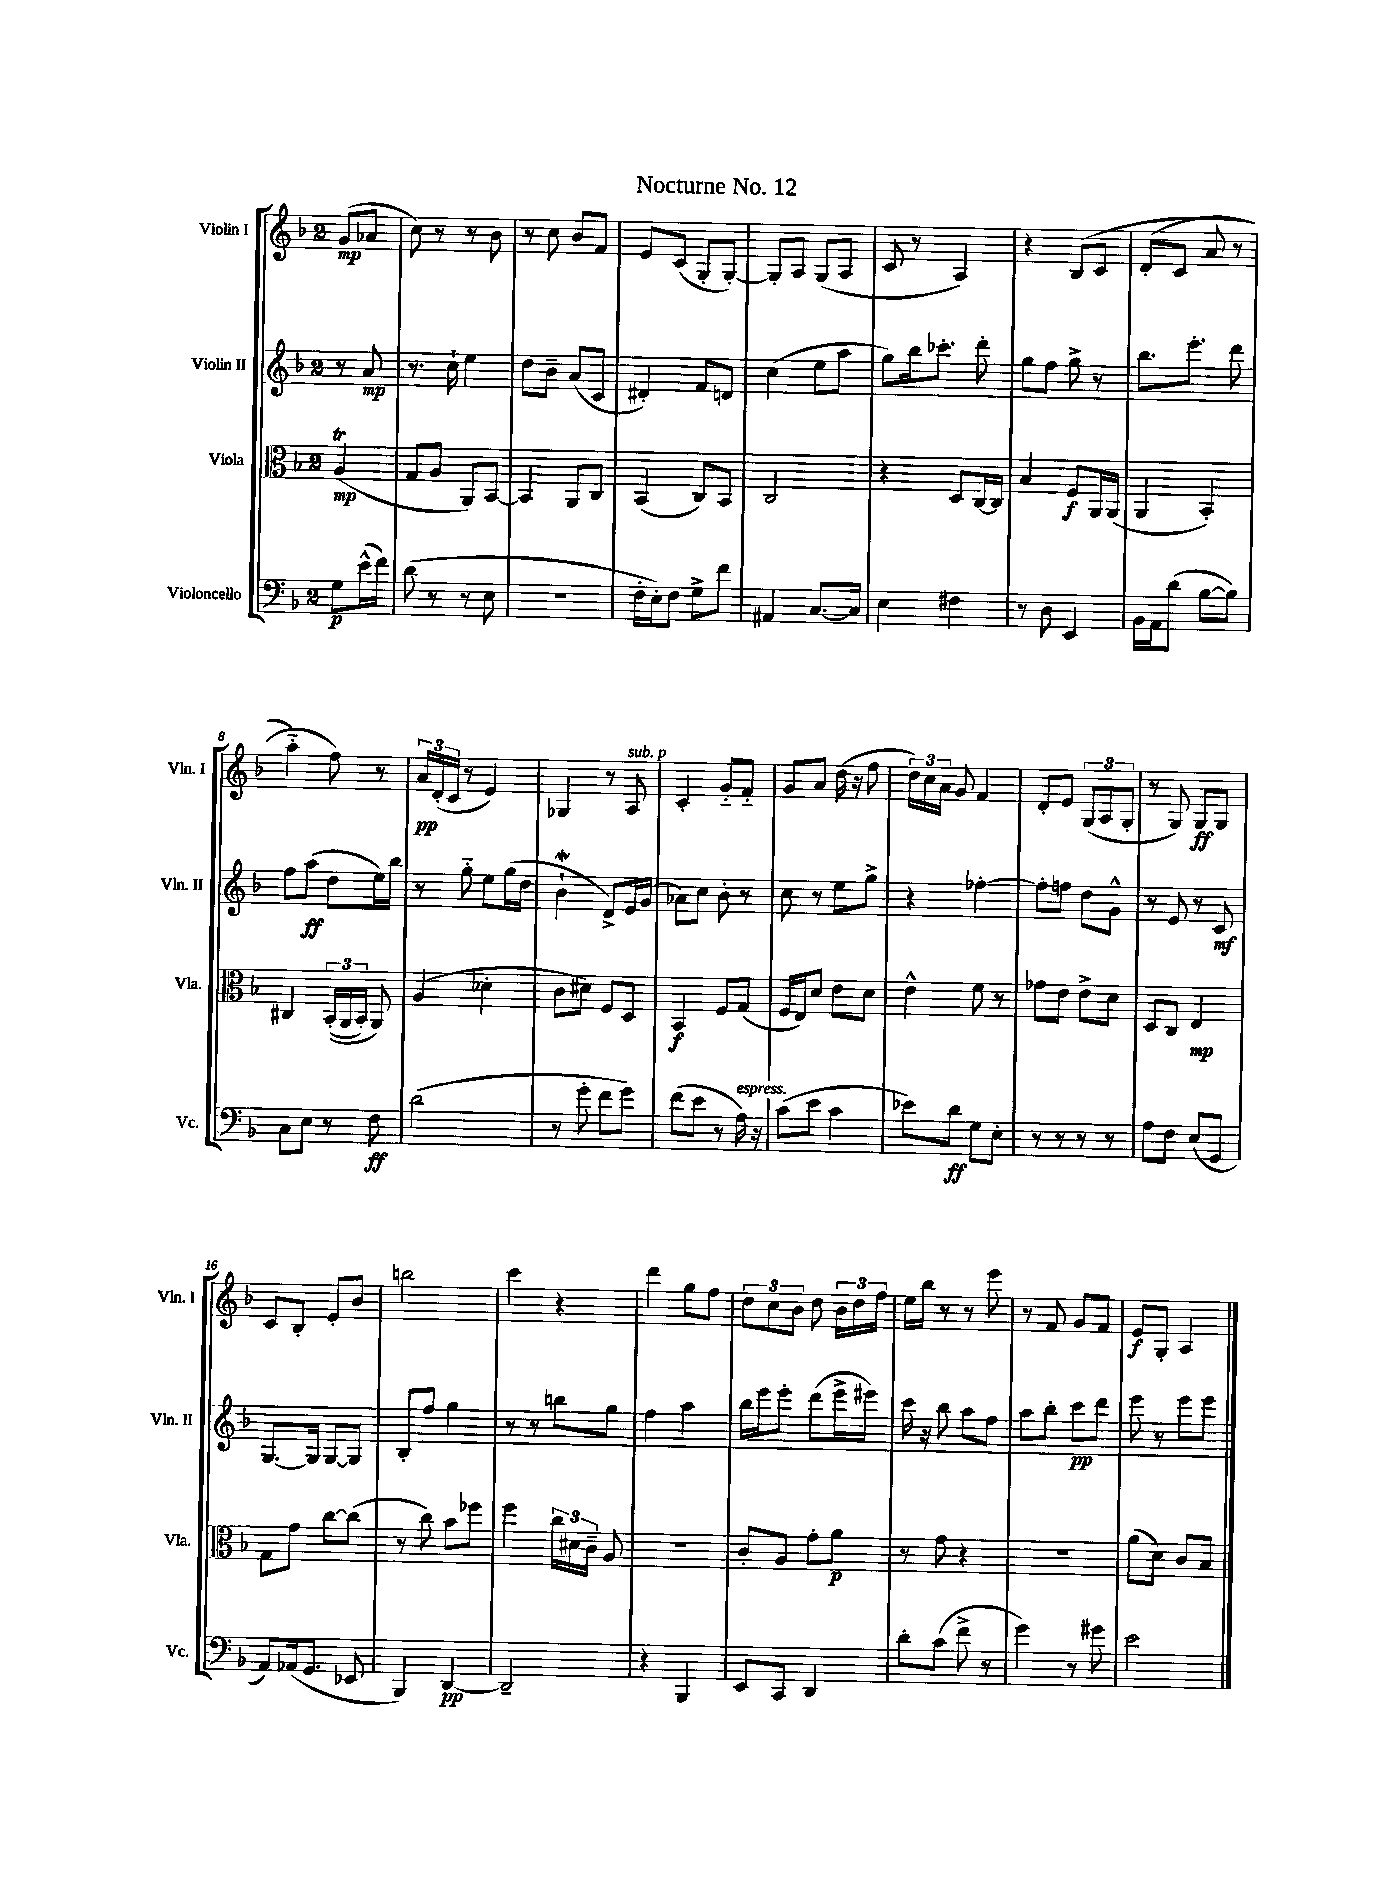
\header { title = "Nocturne No. 12" }
<<
\new StaffGroup <<
\new Staff = "s0" \with { instrumentName = "Violin I" shortInstrumentName = "Vln. I" } {
    \clef treble \key f \major \once \override Staff.TimeSignature.style = #'single-digit \time 2/4 \partial 4
    \autoBeamOff g'8[\mp( aes'8] |
    c''8) r8 r8 bes'8 |
    r8 c''8 bes'8[ f'8] |
    e'8[ c'8]( g8[-. g8]~-.) |
    g8[-. a8] g8[( a8] |
    c'8 r8 a4) |
    r4 bes8[\( c'8] |
    d'8[-.( c'8] a'8 r8 |
    a''4-_) f''8\) r8 |
    \tuplet 3/2 { a'16[\pp d'16-.( c'16] } r8 e'4) |
    ges4 r8 a8^\markup { \italic "sub. p" } |
    c'4-. g'8[-_ f'8]-_ |
    g'8[ a'8] d''16( r16 f''8 |
    \tuplet 3/2 { d''16[) c''16 a'16] } g'8 f'4 |
    d'8[-. e'8] \tuplet 3/2 { g8[( a8 g8]-. } |
    r8 g8) g8[\ff g8] |
    c'8[ bes8]-. e'8[-. bes'8] |
    b''2 |
    c'''4 r4 |
    d'''4 g''8[ f''8] |
    \tuplet 3/2 { d''8[ c''8 bes'8] } d''8 \tuplet 3/2 { bes'16[ d''16 f''16] } |
    e''16[ bes''16] r8 r8 e'''8 |
    r8 f'8 g'8[ f'8] |
    e'8[\f g8]-. a4 \bar "|." |
}
\new Staff = "s1" \with { instrumentName = "Violin II" shortInstrumentName = "Vln. II" } {
    \clef treble \key f \major \once \override Staff.TimeSignature.style = #'single-digit \time 2/4 \partial 4
    \autoBeamOff r8 a'8\mp |
    r8. c''16-! e''4 |
    d''8[ bes'8]-- a'8[( c'8] |
    dis'4-.) f'8[ d'8] |
    c''4( e''8[ a''8] |
    g''8[) bes''16 ces'''8.]-. d'''8-. |
    g''8[ f''8] g''8-> r8 |
    bes''8.[ e'''8.]-. d'''8 |
    f''8[ a''8]\ff( d''8[ e''16) bes''16] |
    r8 g''8-_ e''8[ g''16( d''16] |
    bes'4-!\mordent d'8[->) e'16 g'16]( |
    aes'8[) c''8] bes'8-. r8 |
    c''8 r8 e''8[ g''8]-> |
    r4 fes''4~-. |
    fes''8[-. f''8] d''8[ g'8]-^ |
    r8 e'8 r8 c'8\mf |
    g8.[~ g16] g8[~ g8] |
    bes8[-. f''8] g''4 |
    r8 r8 b''8[ g''8] |
    f''4 a''4 |
    bes''16[ e'''16 e'''8]-. d'''8[( e'''16-> eis'''16]) |
    c'''16 r16 bes''8 a''8[ f''8] |
    a''8[ bes''8]-. c'''8[\pp d'''8] |
    e'''8 r8 e'''8[ e'''8] \bar "|." |
}
\new Staff = "s2" \with { instrumentName = "Viola" shortInstrumentName = "Vla." } {
    \clef alto \key f \major \once \override Staff.TimeSignature.style = #'single-digit \time 2/4 \partial 4
    \autoBeamOff a4\trill\mp( |
    g8[ a8] a,8[) bes,8]~ |
    bes,4 a,8[ c8] |
    bes,4( c8[) bes,8] |
    c2 |
    r4 d8[ c16~ c16] |
    bes4 f8[\f a,16 a,16]( |
    a,4 bes,4-.) |
    cis4 \tuplet 3/2 { bes,16[-.(\( a,16 bes,16]-.) } a,8\) |
    a4( des'4-. |
    c'8[ dis'8]) f8[ d8] |
    bes,4\f f8[ g8]( |
    f16[ e16) d'8] e'8[ d'8] |
    e'4-^ f'8 r8 |
    ges'8[ e'8] e'8[-> d'8] |
    d8[ c8] e4\mp |
    g8[ g'8] c''8[~ c''8]( |
    r8 c''8) bes'8[ fes''8] |
    f''4 \tuplet 3/2 { c''16[ dis'16 c'16]-- } a8 |
    R2 |
    c'8[-. a8] g'8[-. a'8]\p |
    r8 g'8 r4 |
    r2 |
    a'8[( d'8]) c'8[ bes8] \bar "|." |
}
\new Staff = "s3" \with { instrumentName = "Violoncello" shortInstrumentName = "Vc." } {
    \clef bass \key f \major \once \override Staff.TimeSignature.style = #'single-digit \time 2/4 \partial 4
    \autoBeamOff g8[\p e'16-^( f'16]) |
    d'8( r8 r8 e8 |
    R2 |
    f16[-. e16-.) f8] g8[-> f'8] |
    ais,4 c8.[~ c16] |
    e4 fis4 |
    r8 d8 e,4 |
    bes,16[ a,16 d'8]( bes8[~ bes8]) |
    c8[ e8] r8 f8\ff |
    d'2( |
    r8 g'8-. f'8[ g'8]) |
    f'8[( e'8] r8 a16^\markup { \italic "espress." }) r16 |
    c'8[( e'8] c'4 |
    ees'8[) d'8]\ff g8[ e8]-. |
    r8 r8 r8 r8 |
    a8[ f8] e8[( g,8] |
    a,8[) aes,16( g,8.] ees,8 |
    bes,,4) d,4~\pp |
    d,2-- |
    r4 bes,,4 |
    e,8[ c,8] d,4 |
    d'8[-. c'8]( f'8-> r8 |
    g'4) r8 gis'8 |
    e'2 \bar "|." |
}
>>
>>
